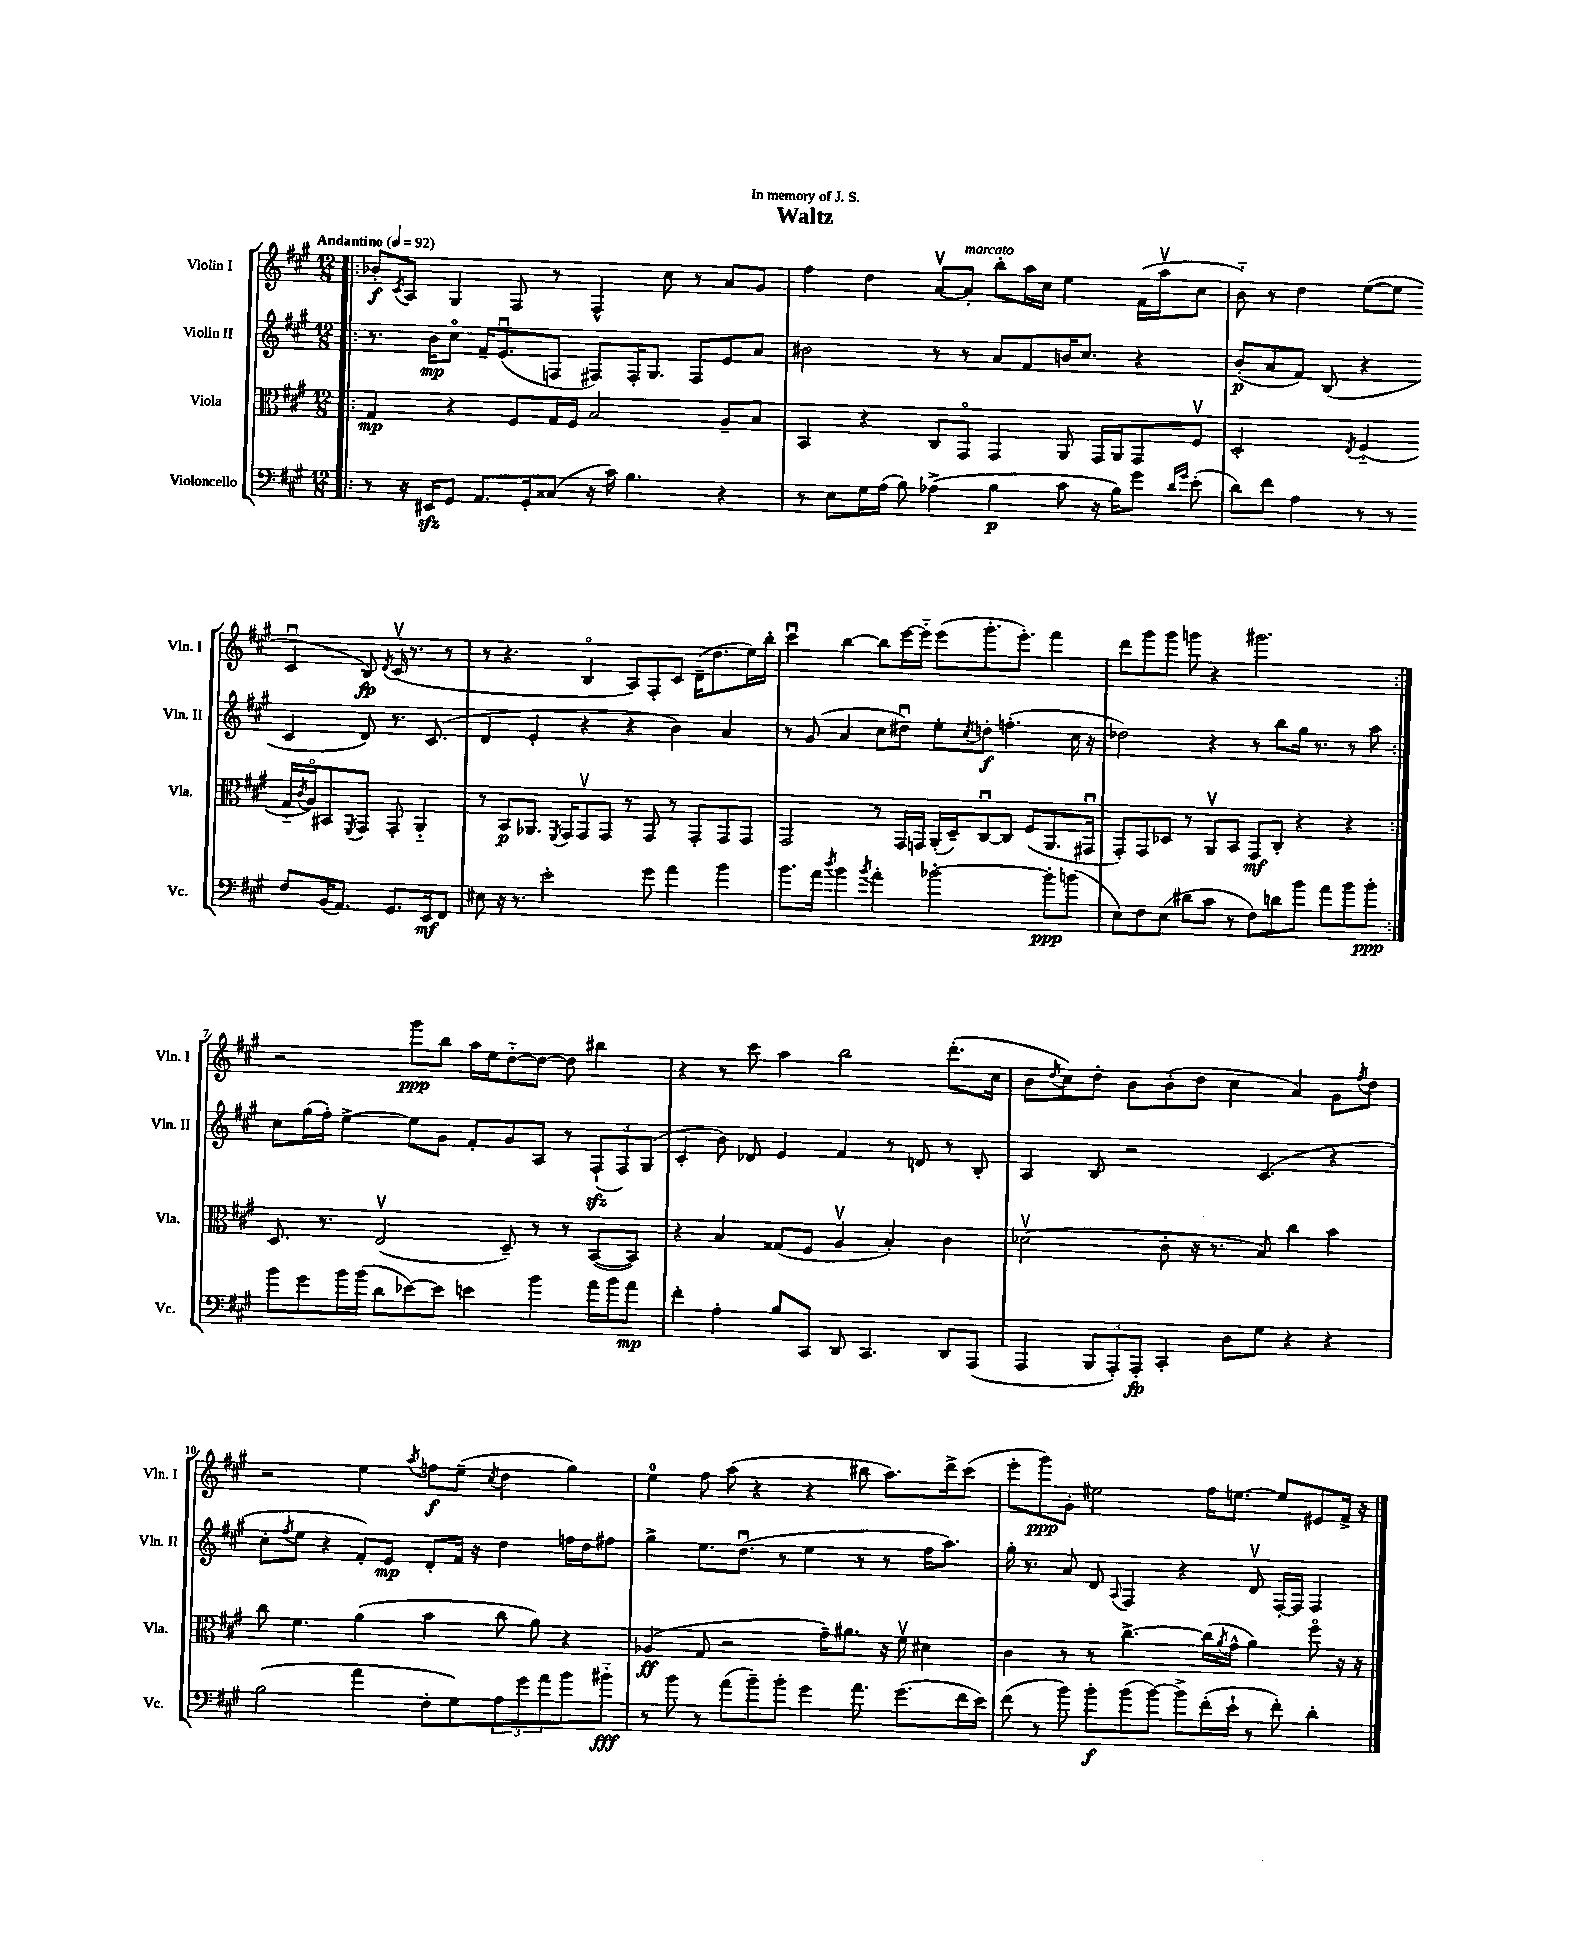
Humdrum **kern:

**kern	**kern	**kern	**kern
*staff4	*staff3	*staff2	*staff1
*clefF4	*clefC3	*clefG2	*clefG2
*k[f#c#g#]	*k[f#c#g#]	*k[f#c#g#]	*k[f#c#g#]
*M12/8	*M12/8	*M12/8	*M12/8
*MM92	*MM92	*MM92	*MM92
=!|:	=!|:	=!|:	=!|:
8r	4G#/	8.r	8b-'/L
.	.	.	8qc#/
16r	.	.	8A/J
16EE#/LK	.	16b\LK	.
8GG#/J	4r	8cc#o\J	4G#/
8.AA/L	.	16f#~/LK	.
.	.	(8.eu/	.
.	8F#/L	.	8F#/
16GG#'/k	.	.	.
(8C##/J	16G#/L	8F/J	8r
.	16F#/JJ	.	.
16r	2B/	8F#/L)	4F#^^/
16c#\)	.	.	.
4.B\	.	16F#'/K	.
.	.	8.G#/J	.
.	.	.	8cc#\
.	.	8F#/L	8r
4r	8A~/L	8e/	8a/L
.	8B/J	8a/J	8g#/J
=	=	=	=
8r	4BB/	2b#\	4ff#\
8E\L	.	.	.
16G#\L	4r	.	4dd\
(16A\JJ	.	.	.
8B\)	.	.	.
(4A-^\	8C#/L	8r	[8av/L
.	8GG#o/J	8r	8a'/]J
4B\	4GG#/	8a/L	8bb'\L
.	.	8f#/	16aa\L
.	.	.	16cc#\JJ
8c#\	8AA/	16b/K	4ee\
.	.	8.cc#/J	.
16r	16GG#/LL	.	.
16B\LK)	16AA/J	.	.
8g#\J	8GG#/	4r	(16f#\LL
.	.	.	16aav\J
16qqd/LL	.	.	.
16qqg#/JJ	.	.	.
(8e'\	8F#v/J	.	8cc#\J
=	=	=	=
8d\L)	2D'/	(8b'/L	8b'~\)
8f#\J	.	8a/	8r
4A\	.	8f#/J)	4dd\
.	.	(8B/	.
.	8qE/	.	.
8r	(4F#'~/	4r	([8ee\L
8r	.	.	8ee\]J
8F#/L	16G#'~/LL	4c#/	4c#u/
.	8qc#/	.	.
.	16Ao/J)	.	.
(16BB/K	8BB#/	.	.
8.AA/J)	.	.	.
.	8qFF#/	.	.
.	8GG#/J	8d/)	8B/)
.	.	.	8qd/
8.GG#/L	8GG#'/	8.r	(16c#v/
.	.	.	8.r
.	4AA'~/	.	.
16EE/k	.	(8.c#/	.
8FF#/J	.	.	8r
=	=	=	=
8E#\	8r	4d/	8r
16r	8BB/L	.	4.r
8.r	.	.	.
.	8.AA-/J	4e'/	.
2e'\	.	.	.
.	8qFF#/	.	.
.	16GG#/LK	.	.
.	8GG#v/	4r	4Bo/
.	8GG#/J	.	.
.	8r	4r	8A/L)
8g#\	8GG#/	.	8F#'/
4a\	8r	4b\)	8c#/J
.	8GG#'/L	.	(16d~\LK
.	.	.	8.dd\
4b\	8GG#/	4a/	.
.	8GG#/J	.	16ee\L)
.	.	.	16bb'\JJ
=	=	=	=
8.b\L	2GG#/	8r	4ccc#u\
.	.	(8g#/	.
16a\Jk	.	.	.
8qdd/	.	.	.
4b\	.	4a/	[4bb\
8qb/	.	.	.
4a'\	8r	8cc#\L	8bb\]L
.	16GG#/LL	8dd#u\J)	[16eee\L
.	16GG/JJ	.	16eee'~\]JJ
[2b-'\	(16AA'/LL	8ee'\L	(8eee\L
.	16D~/J)	.	.
.	.	8qcc#/	.
.	[8C#u/	8dd'\J	8.ggg#'\
.	8C#/]J	(4.ff'\	.
.	.	.	8.eee'\J)
.	(8F#/L	.	.
8b-'\]L	8.AA/	.	4fff#\
(8b\J	.	16cc#\	.
.	16GG#u/Jk	16r	.
=	=	=	=
8E\L)	8GG#'/L)	2dd-\)	8ddd\L
8F#\	8GG#/	.	8ggg#\
(8E\J	8D-/J	.	8ggg#\J
8d#\L	8r	.	8ggg\
8c#\J	8AAv/L	4r	4r
8r	8BB/J	.	.
8F#\L)	8GG#/L	8r	2.ggg#\
8d\	8C#'/J	8bb\L	.
8b\J	4r	16gg#\Jk	.
.	.	8.r	.
8a\L	.	.	.
8b\	4r	8r	.
8b'\J	.	8aa\	.
=:|!	=:|!	=:|!	=:|!
8b\L	8.D/	8cc#\L	2r
8g#\	.	(16gg#\L	.
.	8.r	16ff#'\JJ)	.
16b\L	.	[4ee^\	.
(16b\JJ	.	.	.
8d\L	(2Ev/	.	.
[8e-\)	.	8ee\]L	8ggg#\L
8e-\]J	.	8g#\J	8bb\J
4e\	.	8f#'/L	16aa\LL
.	.	.	16ee\J
.	8D~/)	8g#/	[8dd'~\
4b\	8r	8A/J	8dd\_J
.	8r	8r	8dd\]
16a\LL	([8BB/L	(12F#`/L	4bb#\
16b\J	.	.	.
.	.	12F#/)	.
8a\J	8BB/]J)	.	.
.	.	(12G#/J	.
=	=	=	=
4f#'\	4r	4c#'/	4r
4A'\	4B/	8b\)	8r
.	.	8d-/	8ccc#\
8B/L	(8G##/L	4e/	4aa\
8CC#/J	8F#/J	.	.
8DD/	4Av/	4f#/	2bb\
4.CC#/	.	.	.
.	4B'/)	8r	.
.	.	8d/	.
8DD/L	4c#\	8r	(8.ddd'\L
(8AAA/J	.	8B'/	.
.	.	.	16cc#\Jk
=	=	=	=
4AAA/	(2d-v\	4A/	8b\L
.	.	.	8qdd/
.	.	.	8cc#\)
12BBB/L	.	8B/	8dd'\J
12AAA'/)	.	.	.
.	.	2r	8b\L
12AAA'/J	.	.	.
4CC#'/	8c#'\	.	(8b'\
.	16r	.	8dd\J
.	8.r	.	.
8D\L	.	.	4cc#\
8G#\J	8B/)	(4.c#/	.
4r	4cc#\	.	4a/)
4r	4b\	4r	8g#\L
.	.	.	8qff#/
.	.	.	8dd\J
=	=	=	=
(2B\	8cc#\	8cc#'\L	2r
.	.	8qff#/	.
.	4.f#\	8ee\J	.
.	.	4r	.
4a\	(4a\	8f#'/L)	4ee\
.	.	8e/J	.
.	.	.	8qaa/
8F#'\L	4b\	8d'/L	8ff\L
8G#\)	.	16f#/Jk	(8ee~\J
.	.	16r	.
.	.	.	8qcc#/
12A\	8cc#\	4dd\	4dd\
12g#\	.	.	.
.	8a\)	.	.
12a\	.	.	.
8b\	4r	16ff\LL	4gg#\)
.	.	16dd\J	.
8b#'~\J	.	8ff#\J	.
=	=	=	=
8r	(4A-/	4gg#^\	4ee\
8b\	.	.	.
8r	8G#/	8.ee\L	8ff#\
(8a\L	2r	.	(8aa\
.	.	(8.ddu\J	.
8b~\)	.	.	4r
8b'\J	.	8r	.
4g#\	.	4ee\	4r
.	16g#~\LK)	.	.
.	8.a#\J	.	.
8.a\	.	8r	8bb#\
.	16r	8r	8.aa\L)
(8.g#\L	16f#v\	.	.
.	4d#\	16ff#\LK	.
.	.	8.aa\J)	16ddd^\k
16f#\L	.	.	(8ccc#\J
16e\JJ)	.	.	.
=	=	=	=
(8f#\	4c#\	16gg#'\	8eee'\L
.	.	8.r	.
8r	.	.	8ggg#\)
8b\)	8r	8a/	8g#'\J
8b'\L	8r	8d/	2ee#\
.	.	8qqA/	.
(8b\	[4.cc#^\	4F#/	.
[8b\J)	.	.	.
8b^\]L	.	4r	.
(16f#'\L	(16cc#\]LL	.	16ff#\LK
.	8qa/	.	.
16e`\JJ	16g#^^\JJ	.	[8.ee\J
8r	4a\)	8dv/	.
8f#'\)	.	[16F#'/LL	8ee/]L
.	.	16F#/]JJ	.
4d'\	8ff#o\	4F#/	8e#/
.	16r	.	16f#^/Jk
.	16r	.	16r
==	==	==	==
*-	*-	*-	*-
